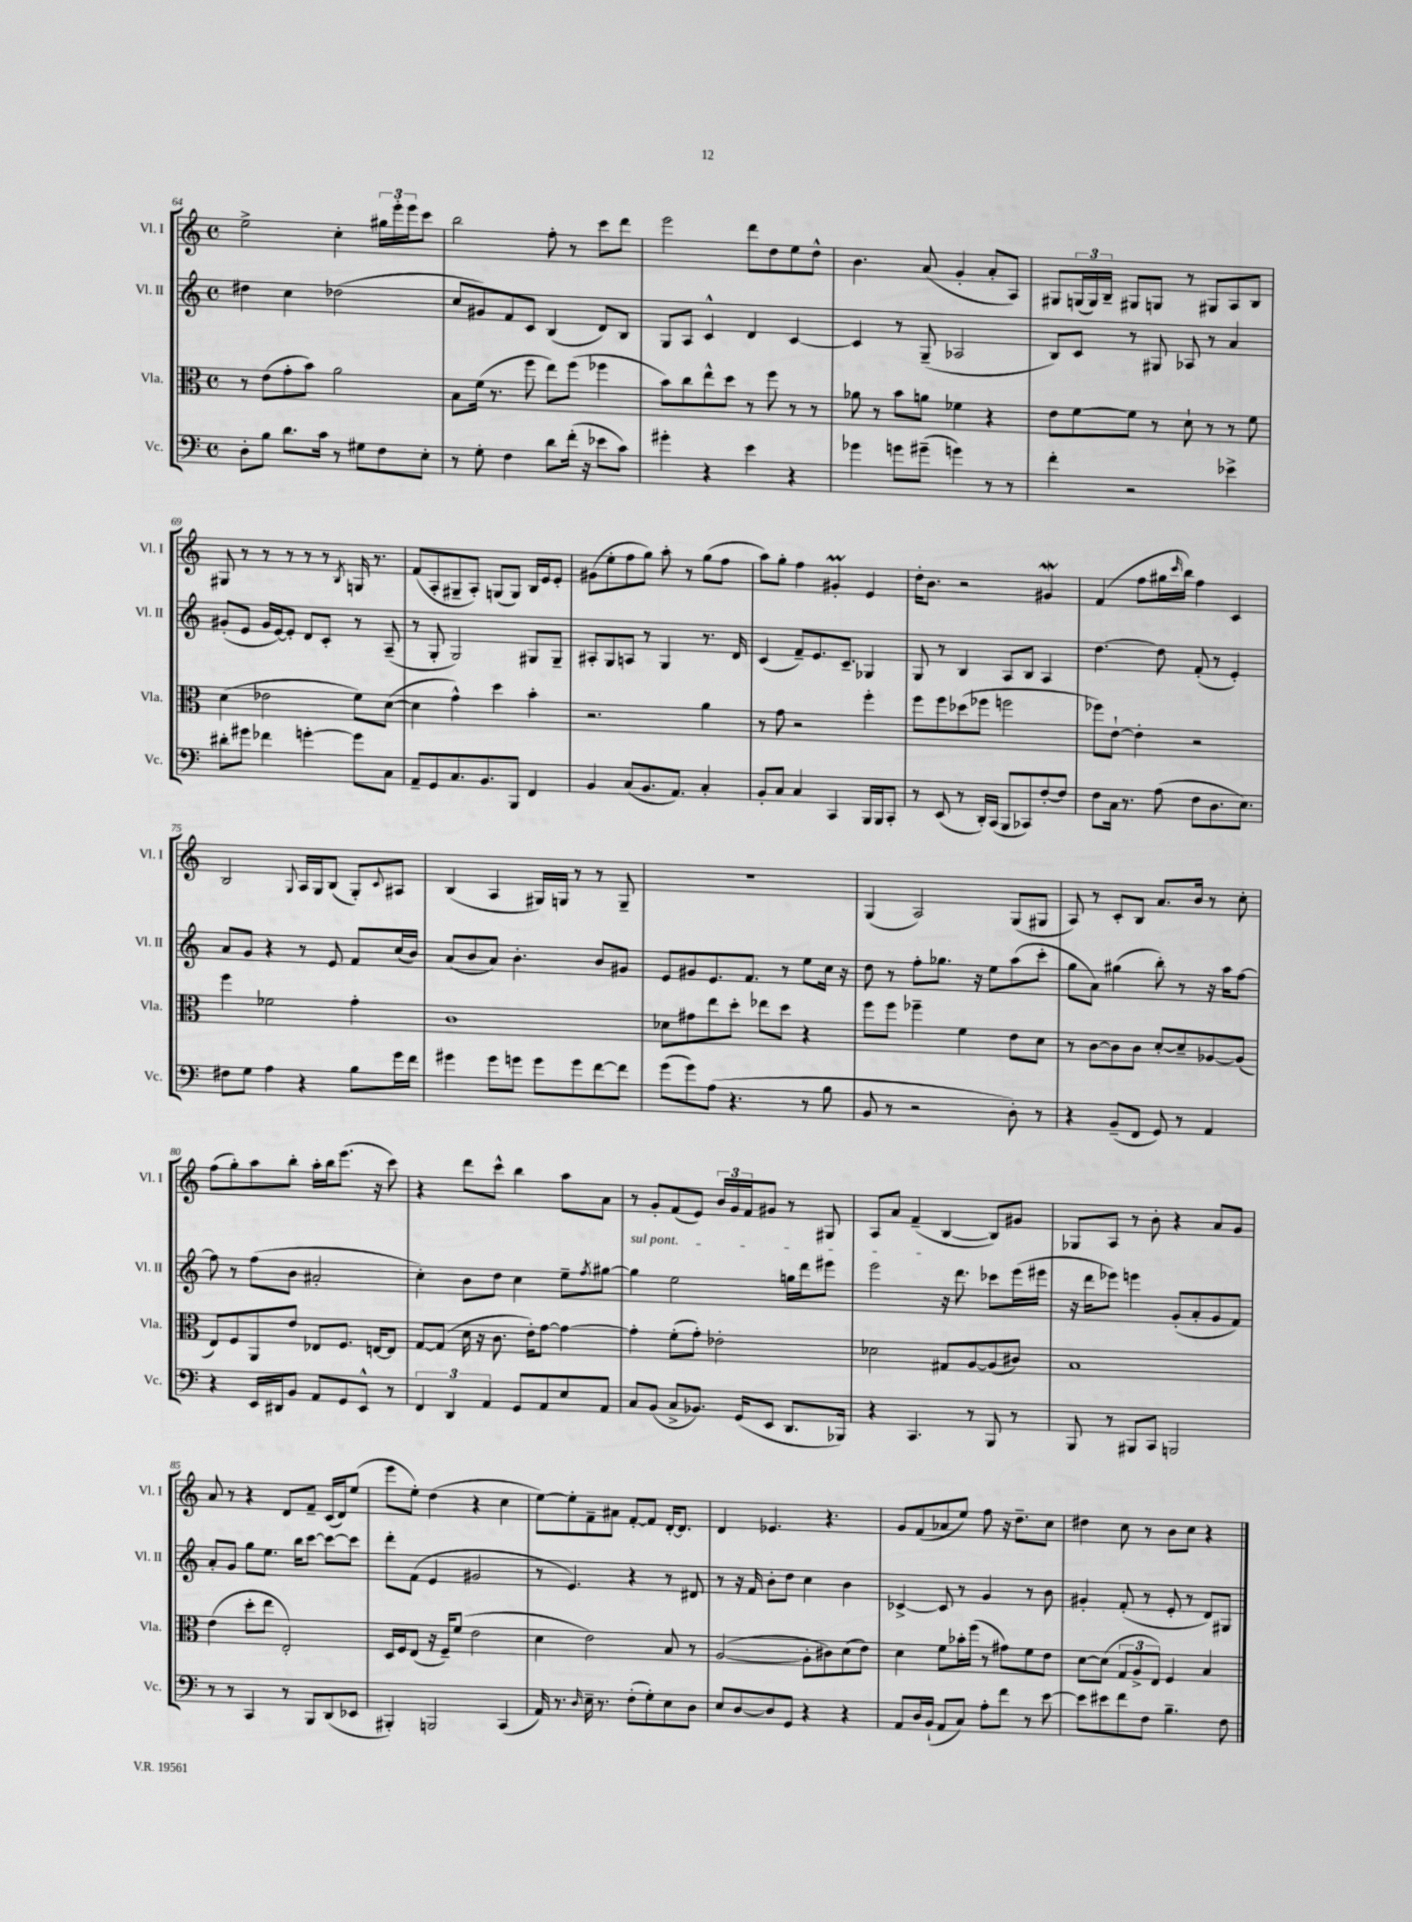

**kern	**kern	**kern	**kern
*part4	*part3	*part2	*part1
*staff4	*staff3	*staff2	*staff1
*I"Vc.	*I"Vla.	*I"Vl. II	*I"Vl. I
*I'Vc.	*I'Vla.	*I'Vl. II	*I'Vl. I
*clefF4	*clefC3	*clefG2	*clefG2
*k[]	*k[]	*k[]	*k[]
*M4/4	*M4/4	*M4/4	*M4/4
*met(c)	*met(c)	*met(c)	*met(c)
=64	=64	=64	=64
8D'\L	8r	4dd#X\	2ee^\
8B\J	(8e\L	.	.
8.d\L	8g'\	4cc\	.
.	8b\J)	.	.
16c\Jk	.	.	.
8r	2a\	(2dd-X\	4cc'\
8G#X\L	.	.	.
8F\	.	.	24gg#X\LL
.	.	.	24eee'\
.	.	.	24eee\J
8E'\J	.	.	8ccc\J
=65	=65	=65	=65
8r	8B\L	8cc/L	2bb\
8G'\	(16f\Jk	8g#X/)	.
.	8.r	.	.
4F\	.	8f/	.
.	8ff\	8c/J	.
8d\L	8ee\L)	(4B/	8ff'\
(16f'\Jk	(8ff\J	.	8r
16r	.	.	.
8e-X\L	4ff-X\	8d/L)	8ccc\L
8c\J)	.	8B/J	8ddd\J
=66	=66	=66	=66
4g#X'\	8b\L)	8G/L	2eee\
.	8cc\	8A/J	.
4r	8ee^^\	4c^^/	.
.	8dd\J	.	.
4e\	8r	4d/	8ddd\L
.	8ff\	.	8dd\
4r	8r	[4c/	8ee\
.	8r	.	8dd^^\J
=67	=67	=67	=67
4g-X\	8a-X\	4c/]	4.b\
.	8r	.	.
8gn\L	8b\L	8r	.
(8g#X~\J	8an\J	(8G~/	(8a/
4gn\)	4f-X\	2A-X/	4g'/
8r	4r	.	8a'/L
8r	.	.	8A/J)
=68	=68	=68	=68
4f'\	8e\L	8B/L)	8G#X/L
.	[8f\	8c/J	(24Gn/L
.	.	.	24G/)
.	.	.	24B~/JJ
2r	8f\J]	8r	8G#X/L
.	8r	8G#X/	8Gn/J
.	8d`\	8A-X/	8r
.	8r	8r	8G#X/L
4e-X^\	8r	4a/	8A/
.	8f\	.	8B/J
!!LO:LB:g=z
=69	=69	=69	=69
8d#X'\L	(4d\	(8g#X'/L	8G#X/
8g#X\J	.	8e/J	8r
4f-X\	2e-X\	16g#/LL	8r
.	.	[16e/J)	.
.	.	8e'/J]	8r
[4gn'\	.	8d/L	8r
.	.	8c'/J	8r
.	.	.	8qB/
8g\L]	8f\L)	8r	16Gn/
.	.	.	8.r
8C\J	([8d\J	(8A~/	.
=70	=70	=70	=70
8AA~/L	4d\]	8r	(8f/L
8GG/	.	8G'/	8A'/
8.C/	4g^^\)	2G/)	8G#X~/
.	.	.	8A'/J)
8.BB/	.	.	.
.	4dd\	.	(8Gn/L
8BBB/J	.	.	8G/J)
4FF/	4b'\	8G#X/L	16B/LL
.	.	.	16e/J
.	.	8G#~/J	8e'/J
=71	=71	=71	=71
4BB/	2.r	8A#X'/L	(8g#X\L
.	.	8G/	8ee'\
(8C/L	.	8An/J	8ff\
8.BB/	.	8r	8gg\J)
.	.	4G/	8aa'\
8.AA/J)	.	.	.
.	.	.	8r
4C'/	4a\	8.r	(8gg\L
.	.	.	8ff\J
.	.	16d/	.
=72	=72	=72	=72
8BB'/L	8r	(4c/	8aa\L)
8C/J	8g\	.	8gg'\J
4C/	2r	8f~/L)	4ff\
.	.	8.e/	.
4CC/	.	.	4g#Xm'/
.	.	8.c~/J	.
16BBB/LL	4ff'\	4G-X/	4e/
16BBB/J	.	.	.
8CC'/J	.	.	.
=73	=73	=73	=73
8r	8ff\L	8G/	16dd'\KL
.	.	.	8.b\J
(8EE/	8ff\	8r	.
8r	(8dd-X\	4B/	2r
16DD'/LL)	8ff-X\J	.	.
(16CC/JJ	.	.	.
8BBB/L	2ffn\	8A/L	.
8CC-X/)	.	8B/J	.
[8F'/	.	4A/	4g#XW/
8F/J]	.	.	.
=74	=74	=74	=74
8F\L	8ff-X\L)	[4.dd\	(4f/
16C\Jk	[8e`\J	.	.
8.r	.	.	.
.	4e'\]	.	8ff\L
(8A\	.	8dd\]	16gg#X\L
.	.	.	16qqccc/
.	.	.	16bb\JJ)
8F\L	2r	(8f'/	4ff\
8.D\	.	8r	.
.	.	4e'/)	4c/
8.E\J)	.	.	.
!!LO:LB:g=z
=75	=75	=75	=75
8F#X\L	4ff\	8a/L	2B/
8G\J	.	8g/J	.
4A\	2f-X\	4r	.
.	.	.	8qqG/
4r	.	8r	16A/LL
.	.	.	16G/J
.	.	8e/	(8B/J
8B\L	4g'\	8f/L	8G'/L)
.	.	.	8qqc/
16g\L	.	(16cc/L	8A#X/J
16f\JJ	.	16b/JJ)	.
=76	=76	=76	=76
4g#X\	1c	(8a/L	(4B/
.	.	8b/	.
8g#\L	.	8a/J)	4A/
8gn\J	.	4.b'\	.
8g\L	.	.	16G#X/LL)
.	.	.	16Gn/JJ
8g\	.	.	8r
[8f\	.	8b/L	8r
8f\J]	.	8g#X/J	8G~/
=77	=77	=77	=77
(8g\L	8d-X\L	8e/L	1r
8g\)	8g#X\	8g#X/	.
(8A\J	8ee\	8.e/	.
4.r	8dd'\J	.	.
.	.	8.f/J	.
.	8ee-X\L	.	.
.	8dd\J	8r	.
8r	4r	8ee\L	.
8B\	.	16cc\Jk	.
.	.	16r	.
=78	=78	=78	=78
8BB/	8ff\L	8dd\	(4G/
8r	8ff\J	8r	.
2r	4ff-X~\	8ff'\L	2A/)
.	.	8.gg-X\J	.
.	4f\	.	.
.	.	16r	.
.	.	8ee\L	.
8D'\)	8e\L	(8aa\	(8G/L
8r	8d\J	8ccc'\J	8G#X/J
=79	=79	=79	=79
4r	8r	8gg\L	8A/)
.	[8c\L	8a\J)	8r
(8BB~/L	8c\]	(4gg#X\	8c'/L
8FF/J	8c\J	.	8B/J
8GG/)	[8d'/L	8bb'\)	8.a/L
8r	8d~/]	8r	.
.	.	.	16b/Jk
4AA/	[8A-X/	16r	8r
.	.	16aa\KL	.
.	(8A-/J]	[8ff\J	8cc'\
!!LO:LB:g=z
=80	=80	=80	=80
4r	8E/L)	8ff\]	(8ff\L
.	8F/	8r	8gg'\)
16EE/LL	8AA/	(8ff\L	8aa\
16DD#X/J	.	.	.
8BB/J	8e/J	8b\J	8bb'\J
8AA/L	8E-X/L	2a#X'/	16aa'\LL
.	.	.	16bb\J
8GG/	8.F/J	.	(8.eee\J
8EE^^/J	.	.	.
.	[16En/KL	.	16r
8r	8E/J]	.	8ccc\)
=81	=81	=81	=81
6FF/	[8G/L	4cc'\)	4r
.	(8G/J]	.	.
6DD/	.	.	.
.	16d\	8b\L	8ddd\L
.	16r	.	.
6AA/	.	.	.
.	8.c\	8dd\J	8ccc^^\J
8GG/L	.	4cc\	4bb\
.	16e'\KL)	.	.
8AA/	[8g\J	.	.
8E/	4g\_	8ee~\L	8aa\L
.	.	8qff/	.
8AA/J	.	[8gg#X\J	8a\J
=82	=82	=82	=82
!	!	!LO:TX:a:i:t=sul pont.	!
8C/L	4g'\]	4gg#\]	8r
(8BB/J	.	.	8g'/L
8C^/L	(8f'\L	2ee\	(8f/
8.BB-X/J)	8g'\J)	.	8e/J)
.	2e-X'\	.	24b/LL
.	.	.	24g/
(16GG/KL	.	.	.
.	.	.	24f/J
8EE/J	.	.	8g#X/J
8.DD/L	.	16ggn\LL	8r
.	.	16ddd\J	.
.	.	8eee#X\J	8G#X/
16BBB-X/Jk)	.	.	.
=83	=83	=83	=83
4r	2d-X\	2eee\	8A/L
.	.	.	8a/J
4.CC/	.	.	(4f~/
.	8G#X/L	16r	[4B/
.	.	8.ddd\	.
8r	[8A/	.	.
8BBB/	(8A/]	8ccc-X\L	8B/L])
8r	8c#X/J)	(16eee\L	8g#X/J
.	.	16eee#X\JJ	.
=84	=84	=84	=84
8BBB/	1B	16r	8G-X/L
.	.	16ddd\KL	.
8r	.	8eee-X\J)	8A/J
8BBB#X/L	.	4eeen\	8r
8CC/J	.	.	8b'\
2BBBn/	.	(8g'/L	4r
.	.	8a'/	.
.	.	8g/	8a/L
.	.	8f/J)	8g/J
!!LO:LB:g=z
=85	=85	=85	=85
8r	(4e\	8a'/L	8a/
8r	.	8g/J	8r
4CC/	8dd'\L	8gg\L	4r
.	8ee\J	8.ee\J	.
8r	2E'/)	.	8d/L
.	.	16bb\KL	.
8BBB/L	.	[8ccc\J	8f~/J
(8DD/	.	8ccc\L_	(16c/LL
.	.	.	16d/J)
8EE-X/J	.	8ccc\J]	(8ee/J
=86	=86	=86	=86
4BBB#X'/)	16D/LL	8ddd'\L	8eee\L
.	16F/J	.	.
.	(8E/J	(8f\J	8ee'\J)
2BBBn/	16r	4e/	(4dd\
.	16F~/KL)	.	.
.	(8f/J	.	.
.	2e\	2g#X/	4r
(4CC/	.	.	4cc\
=87	=87	=87	=87
16AA/)	4d\	8r	[8ee\L)
8.r	.	.	.
.	.	4.e/)	8ee'\]
16qqD/	.	.	.
16E~\	2e\)	.	8f~\
8.r	.	.	.
.	.	.	8a#X\J
(8F'\L	.	4r	[8f'/L
8G'\)	.	.	8f/J]
8E\	8B/	8r	[16d'/KL
.	.	.	8.d/J]
8D\J	8r	8d#X/	.
=88	=88	=88	=88
8E/L	([2A/	8r	4d/
[8D/	.	16r	.
.	.	16f/	.
8D/]	.	8b'\L	4.e-X/
8GG/J	.	8dd\J	.
4r	8A'\L]	4cc\	.
.	8c#X\)	.	4.r
4r	(8d\	4b\	.
.	8e\J)	.	.
=89	=89	=89	=89
8AA/L	4d\	[4c-X^/	8g/L
16D/L	.	.	(8f/
(16BB`/JJ	.	.	.
8AA/L	8f\L	8c-/]	8a-X/
8C/J)	16b-X'\L	8r	8ee/J)
.	(16ff\JJ	.	.
8A'\L	8r	4g/	8ff\
8f\J	8g#X\L)	.	16r
.	.	.	8.dd~\L
8r	8f\	8r	.
[8e\	8e\J	8b\	8cc\J
=90	=90	=90	=90
8e\L]	[8d\L	4g#X'/	4dd#X\
8e#X\	(8d\J]	.	.
8f\	12G/L	(8f'/	8cc\
.	12A^/	.	.
8F\J	.	8r	8r
.	12E/J)	.	.
4.B~\	4F/	8e'/	8b\L
.	.	8r	8cc\J
.	4B/	8d/L)	4r
8F\	.	8G#X/J	.
==	==	==	==
*-	*-	*-	*-
